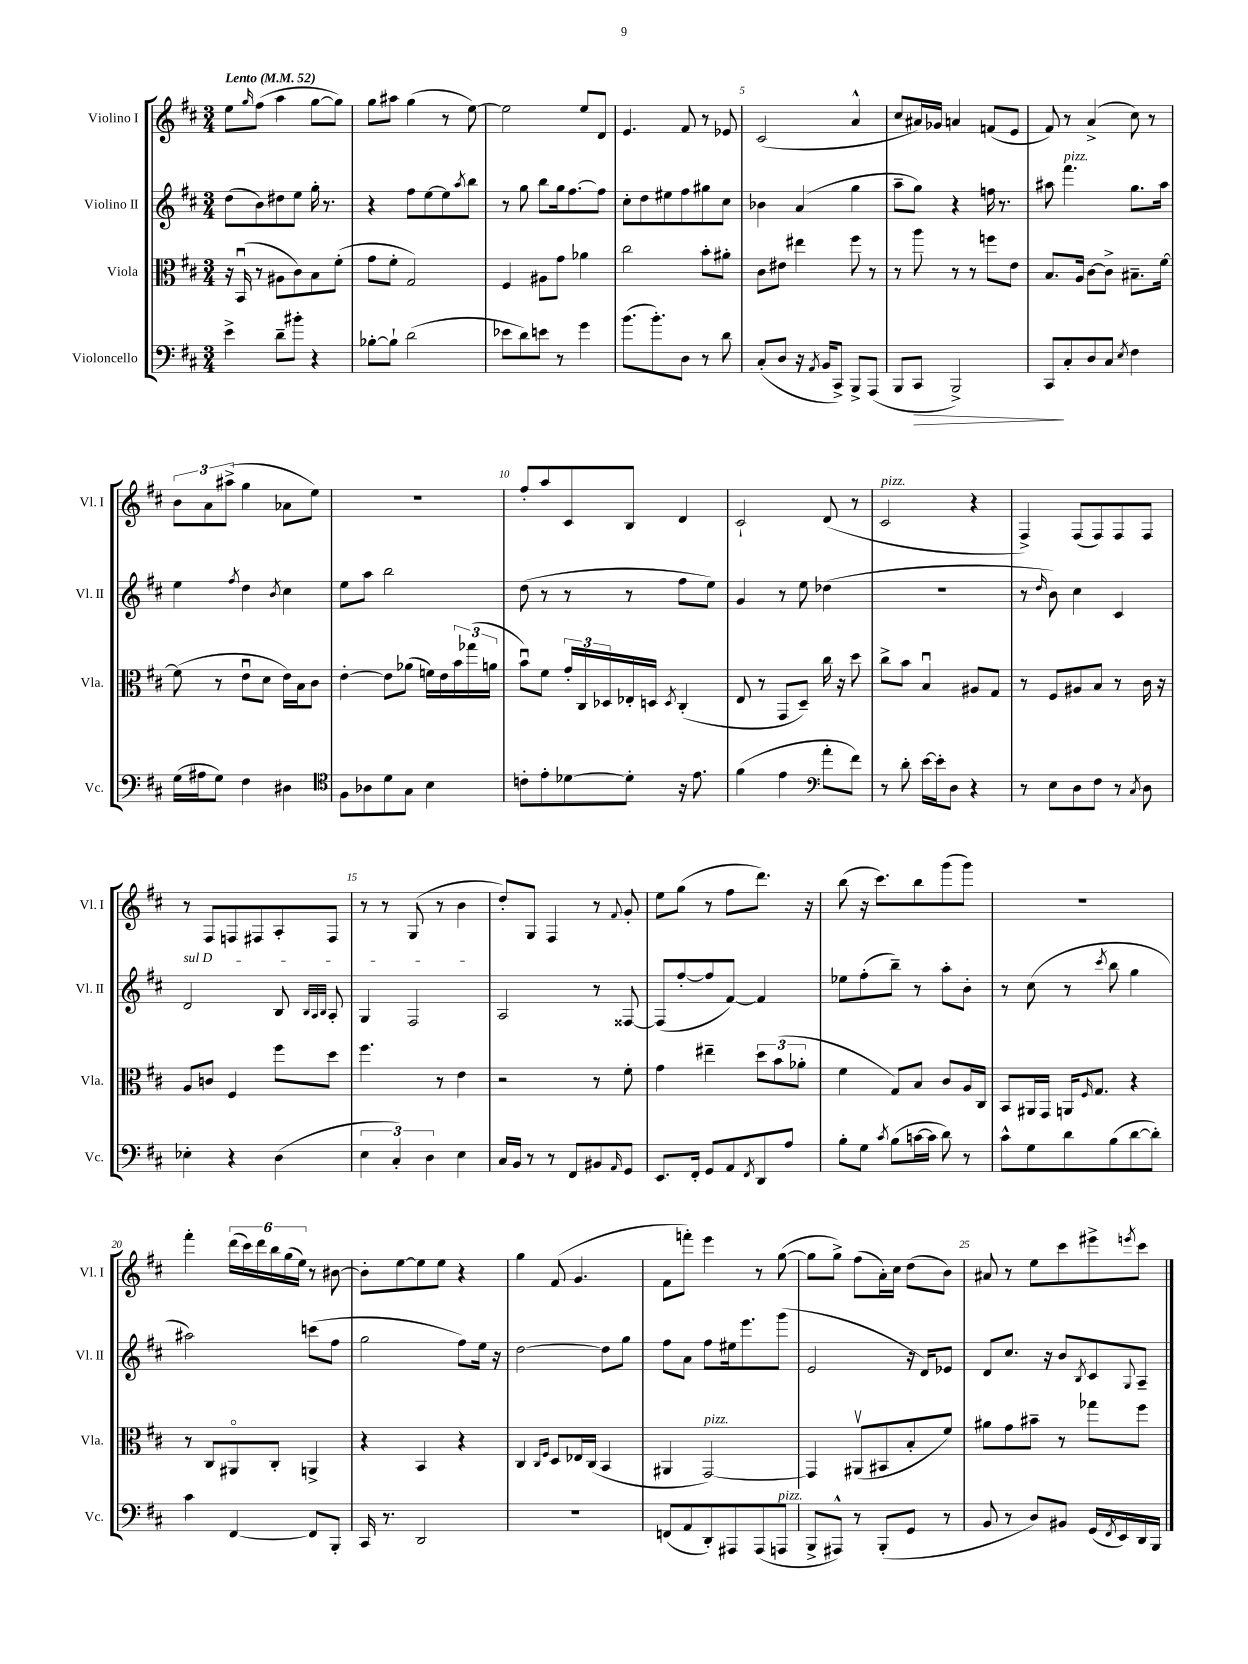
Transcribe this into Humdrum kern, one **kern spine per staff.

**kern	**kern	**kern	**kern
*staff4	*staff3	*staff2	*staff1
*clefF4	*clefC3	*clefG2	*clefG2
*k[f#c#]	*k[f#c#]	*k[f#c#]	*k[f#c#]
*M3/4	*M3/4	*M3/4	*M3/4
*MM52	*MM52	*MM52	*MM52
4e^	16r	(8dd	8ee
.	(16BBu	.	.
.	.	.	16qqgg
.	8r	8b)	(8ff#
8d~	8A#	8dd#	4aa
8b#'	8c#)	8ee	.
4r	8B	16gg'	[8gg
.	.	8.r	.
.	(8f#'	.	8gg])
=	=	=	=
[8B-'	8g	4r	8gg
8B-`]	8f#'	.	8aa#
(2d	2G)	8ff#	(4gg
.	.	[8ee	.
.	.	8ee]	8r
.	.	8qaa	.
.	.	8bb	[8ee)
=	=	=	=
8e-	4F#	8r	2ee]
8d)	.	8gg	.
8e	8A#	8bb	.
8r	8g	16gg	.
.	.	[8.ff#	.
4g	4a-	.	8ee
.	.	8ff#]	8d
=	=	=	=
(8.b	2cc#	8cc#'	4.e
.	.	8dd	.
8.b')	.	.	.
.	.	8ee#	.
8D	.	8ff#	8f#
8r	8b'	8gg#	8r
8d	8a#'	8cc#	8e-
=	=	=	=
(8C#'	8c#	4b-	(2c#
8D	8e#	.	.
16r	4ee#	(4a	.
8qAA	.	.	.
16BB	.	.	.
8CC#^)	.	.	.
8BBB^	8ff#	4gg	4a^^
(8AAA	8r	.	.
=	=	=	=
8BBB	8r	8aa~	8cc#
8CC#	8aa	8gg)	16a#)
.	.	.	16g-
2BBB^)	8r	4r	4a
.	8r	.	.
.	8ff	16ff	(8f
.	.	8.r	.
.	8e	.	8e
=	=	=	=
8CC#	8.B	8aa#	8f#)
8C#'	.	4.fff#	8r
.	16A	.	.
8D	[8c#	.	(4a^
8C#	8c#^]	.	.
8qE	.	.	.
4F#	8.B#~	8.gg	8cc#)
.	.	.	8r
.	[16f#	16aa#	.
=	=	=	=
(16G	(8f#]	4ee	12b
16A#	.	.	.
.	.	.	12a
8G)	8r	.	.
.	.	.	(12aa#^
.	.	8qff#	.
4F#	8eu	4dd	4gg
.	8d	.	.
.	.	8qb	.
4D#	16e)	4cc#	8a-
.	16B	.	.
.	8c#	.	8ee)
=	=	=	=
*clefC4	*	*	*
8F#	[4e'	8ee	2.r
8A-	.	8aa	.
8d	8e]	2bb	.
8G	(8a-	.	.
4B	16f)	.	.
.	16e	.	.
.	24b	.	.
.	(24gg-	.	.
.	24a	.	.
=	=	=	=
8c'	8bu)	(8dd	8ff#'
8e'	8f#	8r	8aa
[8d-	24g'	8r	8c#
.	24C#	.	.
.	24D-	.	.
8d-']	16E-'	8r	8B
.	16D	.	.
.	8qD	.	.
16r	(4C#'	8ff#	4d
8.e	.	.	.
.	.	8ee)	.
=	=	=	=
(4f#	8E	4g	2c#`
.	8r	.	.
4e	8GG	8r	.
.	8D~)	8ee	.
*clefF4	*	*	*
8a'	16cc#	(4dd-	(8d
.	16r	.	.
8f#)	8dd	.	8r
=	=	=	=
8r	8cc#^	2.r	2c#
8d'	8b	.	.
[16e	4Bu	.	.
16e']	.	.	.
8D	.	.	.
4r	8A#	.	4r
.	8G	.	.
=	=	=	=
8r	8r	8r	4F#^)
.	.	16qqdd	.
8E	8F#	8b)	.
8D	8A#	4cc#	(8F#
8F#	8B	.	8F#)
8r	8r	4c#	8F#
8qC#	.	.	.
8D	16c#	.	8F#
.	16r	.	.
=	=	=	=
4E-'	8A	2d	8r
.	8c	.	8F#
4r	4F#	.	8F
.	.	.	8F#
(4D	8ff#	8B	8A'
.	.	32qqB	.
.	.	32qqA	.
.	.	32qqB	.
.	8dd	8A'	8F#
=	=	=	=
6E	4.ff#	4G	8r
.	.	.	8r
6C#')	.	.	.
.	.	2F#	(8G
6D	.	.	.
.	8r	.	8r
4E	4e	.	4b
=	=	=	=
16C#	2r	2A	8dd')
16BB	.	.	.
8r	.	.	8G
8r	.	.	4F#
8FF#	.	.	.
8BB#	8r	8r	8r
16qqAA	.	.	8qqf#
8GG	8f#'	[8F##	8g'
=	=	=	=
8.EE	4g	(8F##]	8ee
.	.	[8ff#'	(8gg
16FF#'	.	.	.
8GG	4ee#~	8ff#]	8r
8AA	.	[8f#)	8ff#
8qFF#	.	.	.
8DD	12dd	4f#]	8.ddd)
.	(12b	.	.
8A	.	.	.
.	12a-'	.	.
.	.	.	16r
=	=	=	=
8B'	4f#	8ee-	(8bb
8G	.	(8ff#'	16r
.	.	.	8.ccc#)
8qc#	.	.	.
(8B	8G)	8bb~)	.
[16c	8B	8r	8bb
16c]	.	.	.
8d)	8c#	8aa'	(8ggg
8r	16A	8b'	8ggg)
.	16C#	.	.
=	=	=	=
8c#^^	8BB	8r	2.r
8G	16AA#	(8cc#	.
.	16GG	.	.
8d	16AA	8r	.
.	16qqF#	.	.
.	8.G	.	.
.	.	8qccc#	.
(8B	.	8bb	.
[8d	4r	4gg	.
8d'])	.	.	.
=	=	=	=
4c#	8r	2aa#)	4fff#'
.	8C#	.	.
[4FF#	8AA#o	.	(24ddd
.	.	.	24ccc#)
.	.	.	24ddd
.	8C#'	.	24bb
.	.	.	(24gg
.	.	.	24ee)
8FF#]	4AA^	(8ccc	8r
8BBB'	.	8ff#	[8b#
=	=	=	=
16CC#	4r	2gg	8b#']
8.r	.	.	.
.	.	.	[8ee
2DD	4BB	.	8ee]
.	.	.	8ee
.	4r	8ff#)	4r
.	.	16ee	.
.	.	16r	.
=	=	=	=
2.r	4C#	[2dd	4gg
.	16qqC#	.	.
.	16qqF#	.	.
.	8D	.	(8f#
.	16E-	.	4.g
.	(16C#	.	.
.	4BB	8dd]	.
.	.	8gg	.
=	=	=	=
(8FF	4AA#	8ff#	8f#
8AA	.	8a	8fff')
8DD')	[2GG)	8ff#	4eee
8AAA#	.	16ee#	.
.	.	8.eee	.
(8AAA#	.	.	8r
8AAA	.	(8ggg	([8gg
=	=	=	=
8BBB^	4GG]	2e	8gg]
8AAA#^^)	.	.	8gg^)
8r	(8AA#v	.	(8ff#
(8BBB'	8BB#	.	16a')
.	.	.	16cc#
8GG	8B'	16r	(8dd
.	.	16d)	.
8r	8f#)	8e-	8b)
=	=	=	=
8BB	8a#	8d	8a#
8r	8g	8.cc#	8r
8D)	8b#~	.	8ee
.	.	16r	.
8BB#	8r	8b	8ccc#
.	.	8qB	.
(16GG	8gg-	8c#	8eee#^
8qFF#	.	.	.
16EE)	.	.	.
.	.	8qqG	8qeee
16DD	8ff#	8A~	8ccc#
16BBB	.	.	.
==	==	==	==
*-	*-	*-	*-
